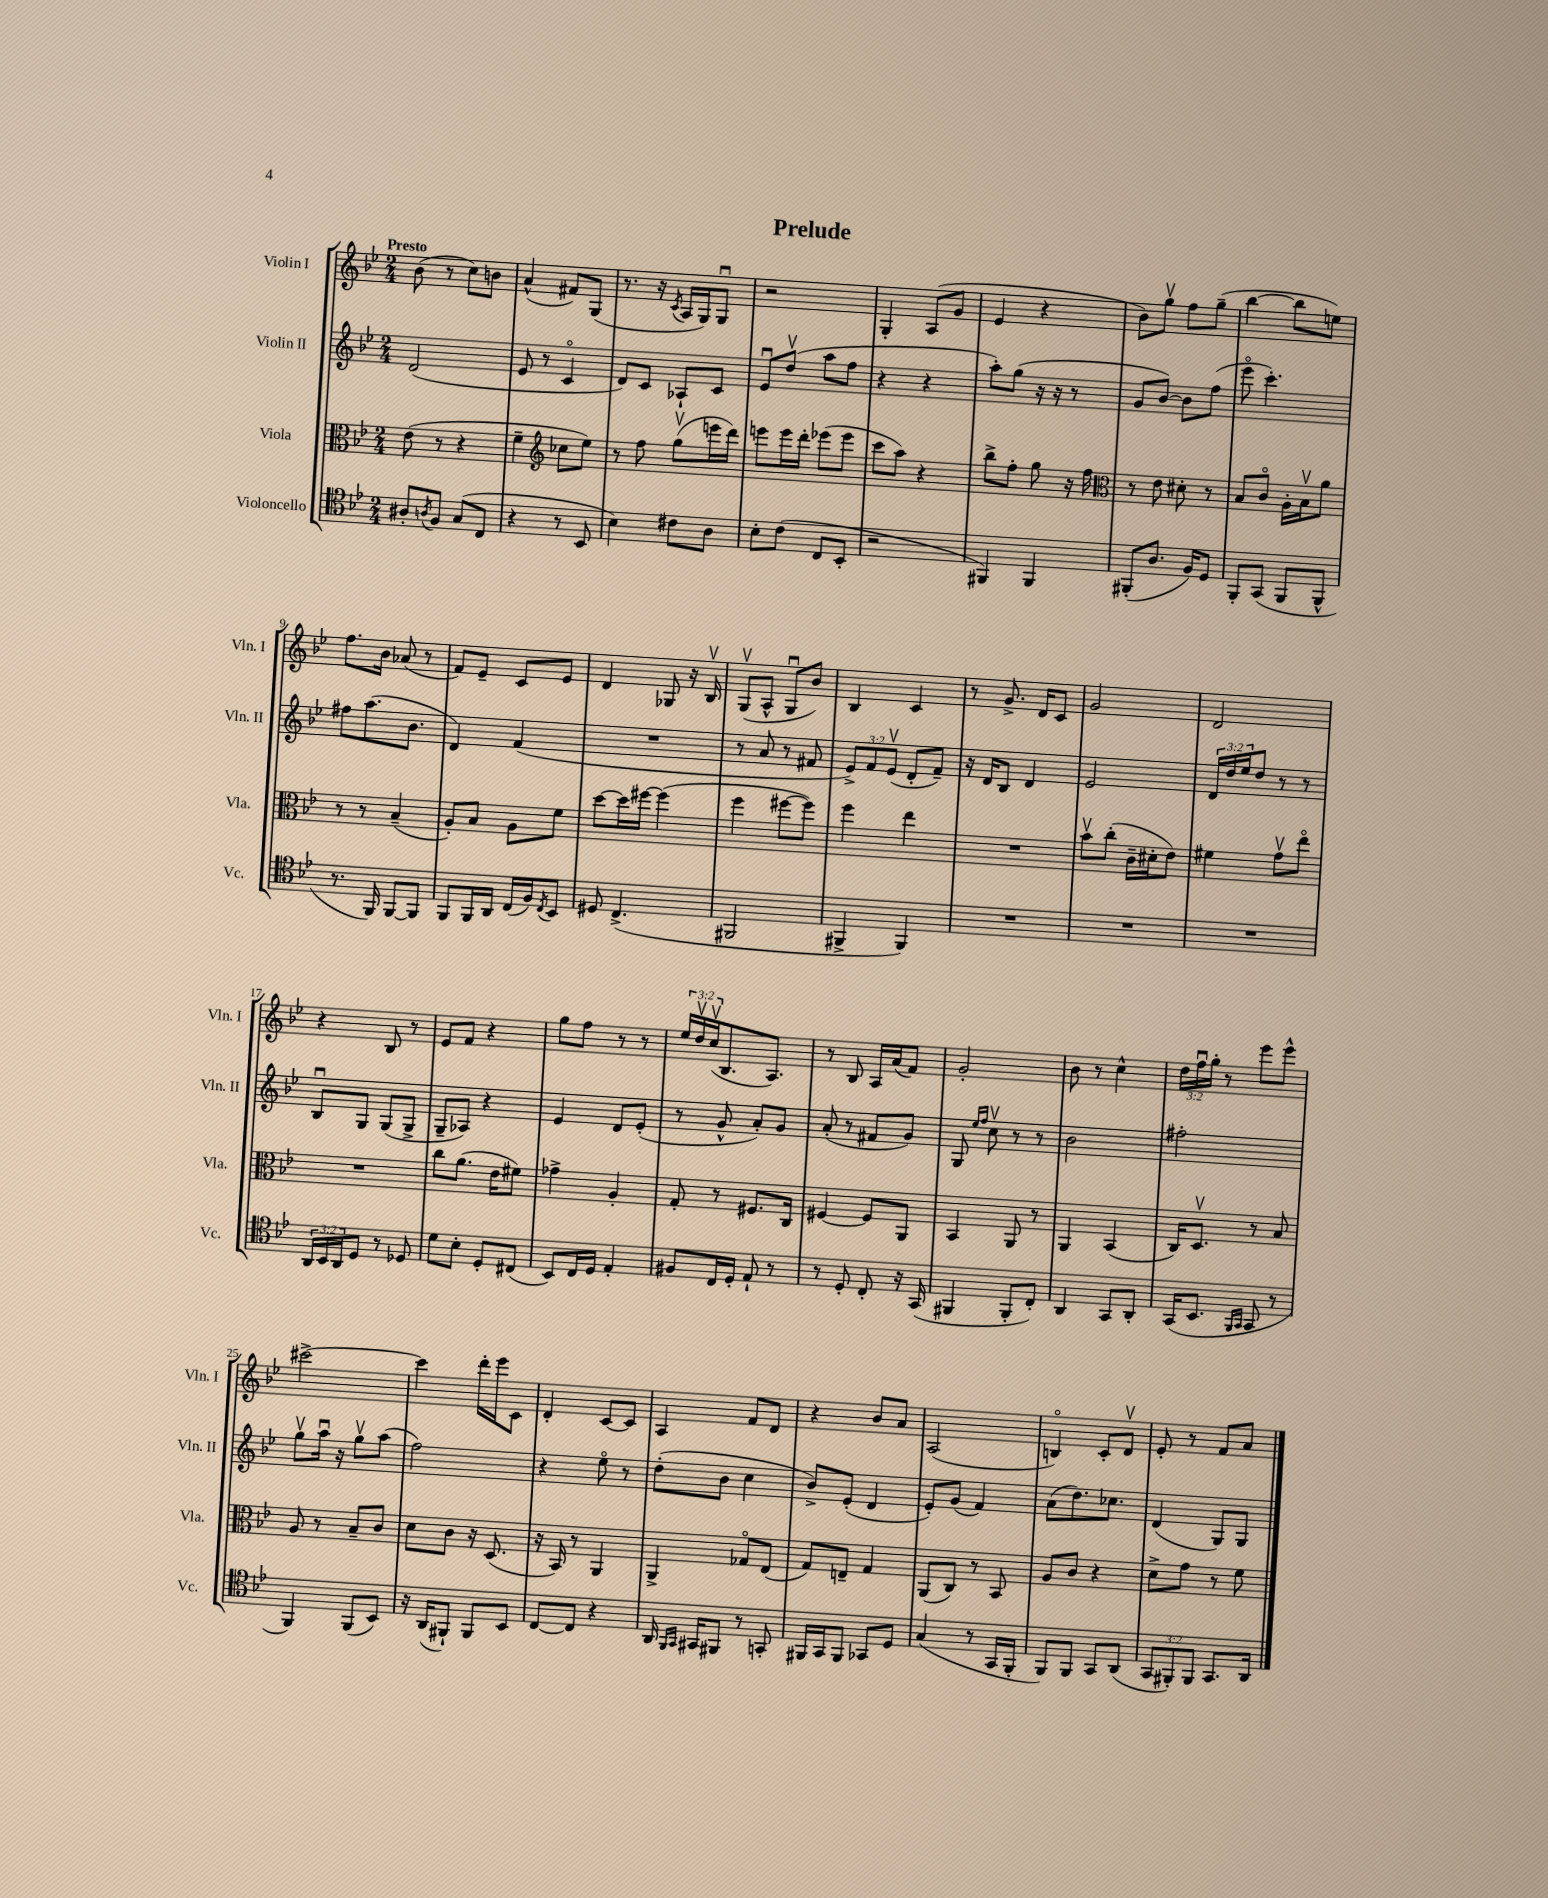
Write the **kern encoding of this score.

**kern	**kern	**kern	**kern
*part4	*part3	*part2	*part1
*staff4	*staff3	*staff2	*staff1
*I"Violoncello	*I"Viola	*I"Violin II	*I"Violin I
*I'Vc.	*I'Vla.	*I'Vln. II	*I'Vln. I
*clefC4	*clefC3	*clefG2	*clefG2
*k[b-e-]	*k[b-e-]	*k[b-e-]	*k[b-e-]
*M2/4	*M2/4	*M2/4	*M2/4
=1	=1	=1	=1
!	!	!	!LO:TX:a:B:t=Presto
8A#X'/L	(8e-\	(2d/	(8b-\
8qAn/	.	.	.
8F/J	8r	.	8r
(8G/L	4r	.	8cc\L)
8C/J	.	.	8bn\J
=2	=2	=2	=2
4r	4f~\	8e-/	(4a^^/
.	.	8r	.
*	*clefG2	*	*
8r	8cc-X\L	4c/	8f#X/L)
8BB-/	8ee-\J)	.	(8G/J
=3	=3	=3	=3
4B-\)	8r	8d/L)	8.r
.	8ff\	8c/J	.
.	.	.	16r
.	.	.	8qc/
8c#X\L	(8ggv\L	8A-X`/L	16A/LL
.	.	.	16G/J)
8A\J	16eeen\L	8c/J	8Gu/J
.	16ddd\JJ)	.	.
=4	=4	=4	=4
8B-'\L	8eeen\L	8e-u/L	2r
(8c\J	16eee\L	(8ddv/J	.
.	16ddd'\JJ	.	.
8C/L	(8eee-X\L	8aa\L	.
8BB-'/J	8eee-\J	8ff\J	.
=5	=5	=5	=5
2r	8ccc\L	4r	4G'/
.	8aa\J)	.	.
.	4r	4r	(8A/L
.	.	.	8g/J
=6	=6	=6	=6
4FF#X/)	8bb-^\L	8aa'\L)	4e-/
.	8ff'\J	(8gg\J	.
4FF#/	8gg\	16r	4r
.	.	16r	.
.	16r	8r	.
.	16ff\	.	.
=7	=7	=7	=7
*	*clefC3	*	*
(8FF#X'/L	8r	8g/L	8b-\L)
8.A/J	8e-\	[8b-/J)	8ggv\J
.	8d#X'\	8b-\L]	8ff\L
16F/KL)	.	.	.
8D/J	8r	(8ff\J	(8gg~\J
=8	=8	=8	=8
8FF'/L	8B-/L	8eee-\	[4bb-\
(8GG/J	8c/J	4.ccc'\)	.
8FF/L	16A'\LL	.	8bb-\L]
.	16B-v\J	.	.
8FF^^/J	8a\J	.	8een\J)
!!LO:LB:g=z
=9	=9	=9	=9
8.r	8r	8ff#X\L	8.ff\L
.	8r	(8.aa\	.
16FF/)	.	.	16b-\Jk
[8FF/L	(4B-~/	.	(8a-X/
.	.	8.b-\J	.
8FF/J]	.	.	8r
=10	=10	=10	=10
8FF/L	8A'/L)	4d/)	8f/L)
16FF/L	8B-/J	.	8e-~/J
16AA/JJ	.	.	.
(16C/LL	8A\L	(4f/	8c/L
16F/J)	.	.	.
8qC/	.	.	.
8BB-/J	8f\J	.	8e-/J
=11	=11	=11	=11
8D#X/	[8dd\L	2r	4d/
(4.C^/	16dd\L]	.	.
.	[16ff#X\JJ	.	.
.	(4ff#\]	.	8G-X/
.	.	.	16r
.	.	.	16B-v/
=12	=12	=12	=12
2FF#X/	4ff\	8r	(8Gv/L
.	.	8a/	8A^^/J
.	[8ff#X\L	8r	8Gu/L
.	8ff#\J])	8f#X/	8b-/J)
=13	=13	=13	=13
4FF#X^/	4ff\	12e-^/L)	4B-/
.	.	12f/	.
.	.	(12e-v/J	.
4FF#/)	4ee-\	8d'/L	4c/
.	.	8f~/J)	.
=14	=14	=14	=14
2r	2r	16r	8r
.	.	16d/KL	.
.	.	8B-/J	8.g^/
.	.	4d/	.
.	.	.	16d/KL
.	.	.	8c/J
=15	=15	=15	=15
2r	8b-v\L	2e-/	2g/
.	(8cc'\J	.	.
.	16c~\LL	.	.
.	16d#X'\J	.	.
.	8e-\J)	.	.
=16	=16	=16	=16
2r	4f#X\	24d/LL	2d/
.	.	24dd/	.
.	.	24ee-/J	.
.	.	8dd/J	.
.	8gv\L	8r	.
.	8ee-\J	8r	.
!!LO:LB:g=z
=17	=17	=17	=17
24AA/LL	2r	8B-u/L	4r
24BB-/	.	.	.
24AA/J	.	.	.
8D/J	.	8G/J	.
8r	.	(8G/L	8B-/
8D-X/	.	8G^/J	8r
=18	=18	=18	=18
8d\L	8cc\L	8G~/L	8e-/L
8B-'\J	(8.a\J	8A-X/J)	8f/J
8D'/L	.	4r	4r
.	16e-\KL	.	.
(8C#X/J	8f#X\J)	.	.
=19	=19	=19	=19
8BB-/L)	4g-X^\	4e-/	8gg\L
16C/L	.	.	8ff\J
16D/JJ	.	.	.
4E-'/	4A'/	8d/L	8r
.	.	(8e-'/J	8r
=20	=20	=20	=20
8F#X/L	8G'/	8r	24ee-/LL
.	.	.	24ddv/
.	.	.	(24ccv/J
16C/L	8r	8g^^/	8.B-/
16D'/JJ	.	.	.
8E-`/	8.F#X/L	8a'/L)	.
.	.	.	8.A/J)
8r	.	8g/J	.
.	16C/Jk	.	.
=21	=21	=21	=21
8r	[4F#X/	(8a'/	8r
8D'/	.	8r	8B-/
8C'/	8F#/L]	8f#X/L	16A/LL
.	.	.	(16a/J
16r	8AA/J	8g/J)	8f/J)
(16GG/	.	.	.
=22	=22	=22	=22
4FF#X/	4BB-/	8G/	2g'/
.	.	16qqee-/LL	.
.	.	16qqff/JJ	.
.	.	8ccv\	.
8FF#'/L	8AA/	8r	.
8C'/J)	8r	8r	.
=23	=23	=23	=23
4AA/	4AA/	2b-\	8b-\
.	.	.	8r
8GG/L	(4BB-/	.	4cc^^\
8AA'/J	.	.	.
=24	=24	=24	=24
(16GG/KL	16C/KL)	2ff#X'\	24dd\LL
.	.	.	24ffu\
8.BB-/J	8.Dv/J	.	.
.	.	.	24gg'\JJ
.	.	.	8r
16qqFF/LL	.	.	.
16qqGG/JJ	.	.	.
8GG/	8r	.	8eee-\L
8r	8B-/	.	8eee-^^\J
!!LO:LB:g=z
=25	=25	=25	=25
4FF/)	8A/	8ggv\L	[2ccc#X^\
.	8r	16aau\Jk	.
.	.	16r	.
(8FF/L	8B-~/L	8ggv\L	.
8BB-/J)	8c/J	(8aa\J	.
=26	=26	=26	=26
16r	8d\L	2ff\)	4ccc#\]
(16AA/KL	.	.	.
8FF#X`/J)	8c\J	.	.
8FF#/L	16r	.	16ddd'\LL
.	(8.D/	.	16eee-\J
8BB-/J	.	.	8c\J
=27	=27	=27	=27
[8C/L	16r	4r	4d'/
.	16BB-/)	.	.
8C/J]	8r	.	.
4r	4AA/	8ee-\	[8c/L
.	.	8r	8c/J]
=28	=28	=28	=28
16AA/	4AA^/	(8dd'\L	4A/
16qqFF/LL	.	.	.
16qqGG/JJ	.	.	.
16GG#X/KL	.	.	.
8FF#X/J	.	8b-\J	.
8r	8G-X/L	4cc\	8f/L
8GGn'/	(8E-/J	.	8d/J
=29	=29	=29	=29
16FF#X/LL	8G/L)	8b-^/L)	4r
16GG/J	.	.	.
8FF#/J	8En~/J	(8e-'/J	.
8GG-X/L	4G/	4d/	8b-/L
8D/J	.	.	8a/J
=30	=30	=30	=30
(4G/	(8AA/L	8e-'/L)	(2A/
.	8C/J)	(8g/J	.
8r	8r	4f/)	.
16GG/LL	8BB-/	.	.
16FF'/JJ	.	.	.
=31	=31	=31	=31
8FF/L)	8A/L	(8a\L	4Bn/)
8FF/J	8c/J	8.dd\)	.
8GG/L	4r	.	8c'/L
.	.	8.cc-X\J	.
(8AA/J	.	.	8dv/J
=32	=32	=32	=32
12GG/L	8d^\L	(4d/	8e-'/
12FF#X'/)	.	.	.
.	8g\J	.	8r
12FF#/J	.	.	.
8.GG/L	8r	8G/L)	8f/L
.	8f\	8G/J	8a/J
16AA/Jk	.	.	.
==	==	==	==
*-	*-	*-	*-
